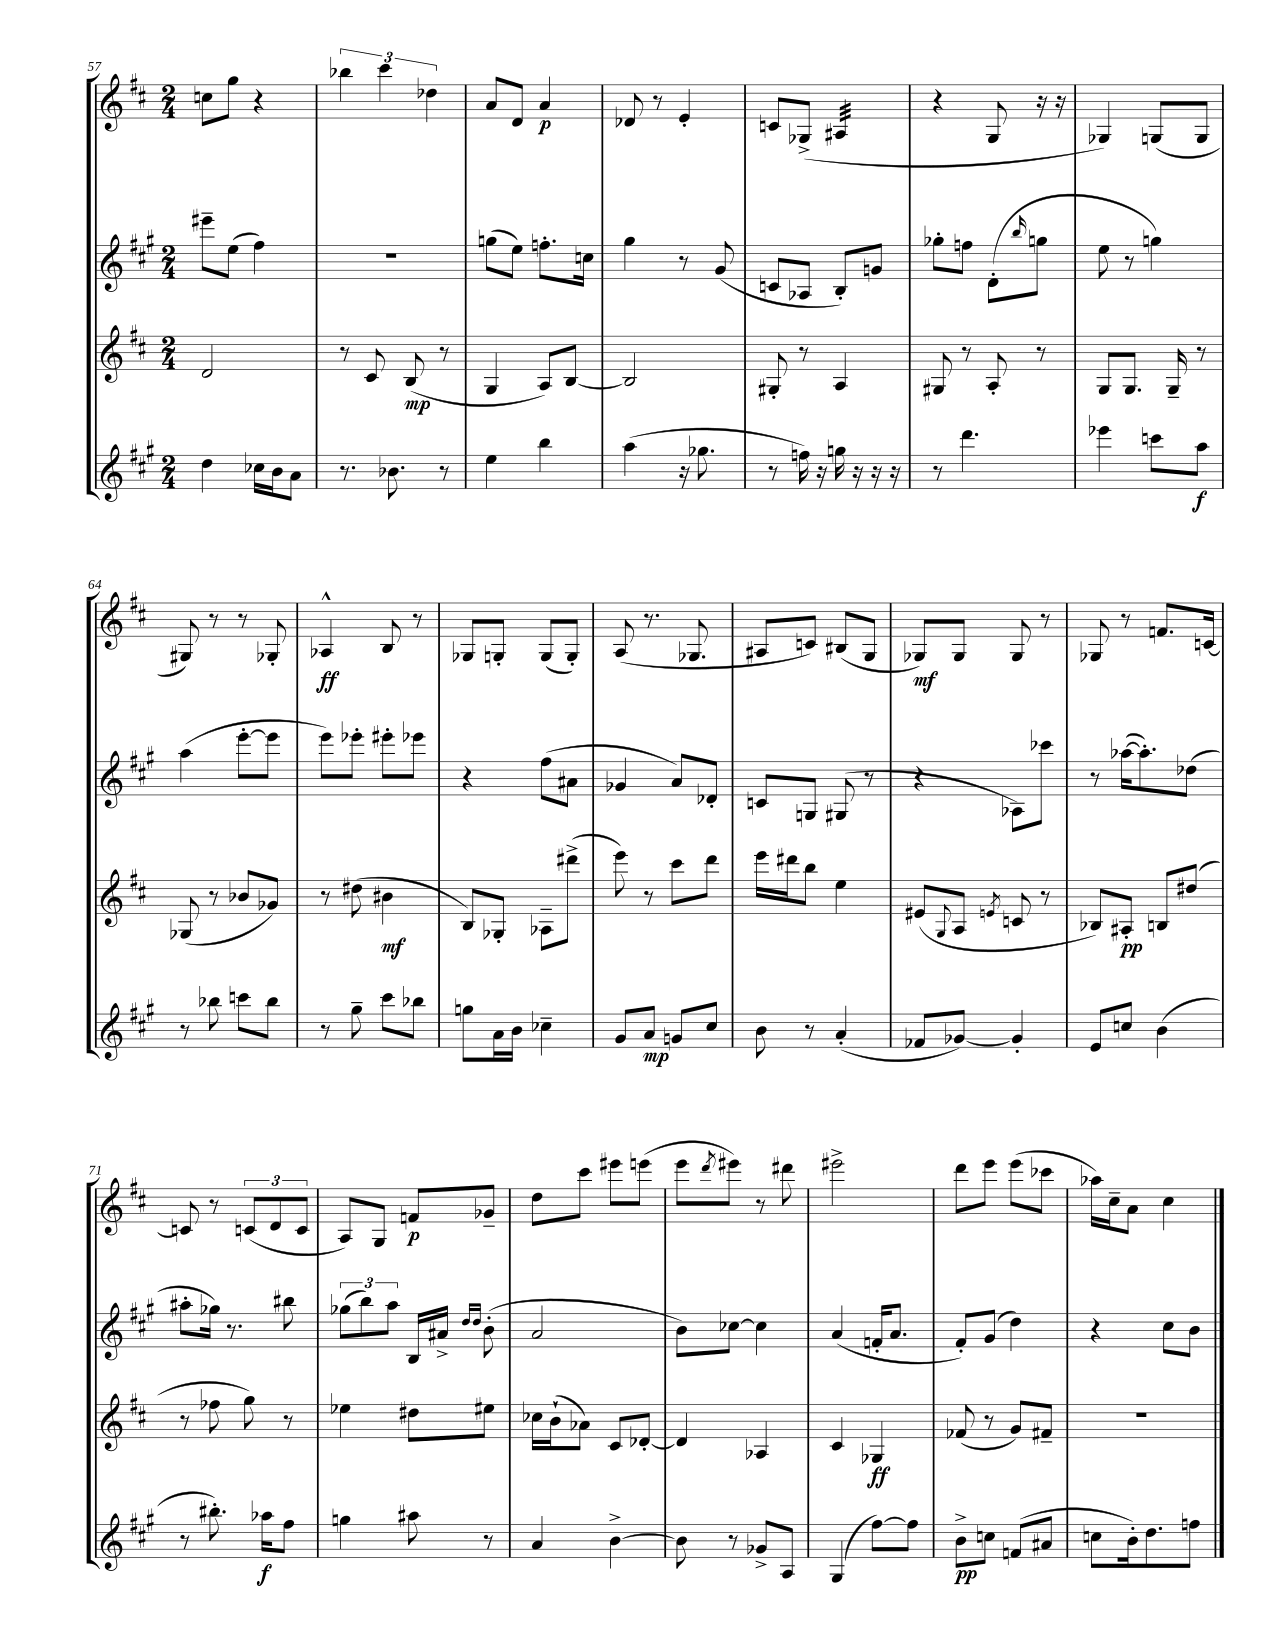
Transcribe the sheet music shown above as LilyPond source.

<<
\new StaffGroup <<
\new Staff = "s0" {
    \clef treble \key d \major \numericTimeSignature \time 2/4
    c''8 g''8 r4 |
    \tuplet 3/2 { bes''4 cis'''4 des''4 } |
    a'8 d'8 a'4\p |
    des'8 r8 e'4-. |
    c'8 ges8->( ais4:32 |
    r4 g8 r16 r16 |
    ges4) g8( g8 |
    gis8) r8 r8 ges8-. |
    aes4-^\ff b8 r8 |
    ges8 g8-. g8( g8-.) |
    a8( r8. ges8. |
    ais8 c'8) bis8( g8 |
    ges8\mf) ges8 ges8 r8 |
    ges8 r8 f'8. c'16~ |
    c'8 r8 \tuplet 3/2 { c'8( d'8 c'8 } |
    a8) g8 f'8\p ges'8-- |
    d''8 cis'''8 eis'''8 e'''8( |
    e'''8 \acciaccatura { d'''8 } eis'''8) r8 dis'''8 |
    eis'''2-> |
    d'''8 e'''8 e'''8( ces'''8 |
    aes''16) cis''16-- a'8 cis''4 \bar "|." |
}
\new Staff = "s1" {
    \clef treble \key a \major \numericTimeSignature \time 2/4
    eis'''8-- e''8( fis''4) |
    R2 |
    g''8( e''8) f''8.-. c''16 |
    gis''4 r8 gis'8( |
    c'8 aes8 b8-.) g'8 |
    ges''8-. f''8 d'8-.( \grace { b''16 } g''8 |
    e''8 r8 g''4) |
    a''4( e'''8~-. e'''8 |
    e'''8) ees'''8-. eis'''8-. ees'''8 |
    r4 fis''8( ais'8 |
    ges'4 a'8) des'8-. |
    c'8 g8 gis8( r8 |
    r4 aes8) ces'''8 |
    r8 aes''16~( aes''8.-.) des''8( |
    ais''8-. ges''16) r8. bis''8 |
    \tuplet 3/2 { ges''8( b''8) a''8 } b16 ais'16-> \grace { d''16 d''16 } b'8-.( |
    a'2 |
    b'8) ces''8~ ces''4 |
    a'4( f'16-. a'8. |
    fis'8-.) gis'8( d''4) |
    r4 cis''8 b'8 \bar "|." |
}
\new Staff = "s2" {
    \clef treble \key d \major \numericTimeSignature \time 2/4
    d'2 |
    r8 cis'8 b8\mp( r8 |
    g4 a8) b8~ |
    b2 |
    gis8-. r8 a4 |
    gis8 r8 a8-. r8 |
    g8 g8. g16-- r8 |
    ges8( r8 bes'8 ges'8) |
    r8 dis''8( bis'4\mf |
    b8) ges8-. aes8-- dis'''8->( |
    e'''8) r8 cis'''8 d'''8 |
    e'''16 dis'''16 b''8 e''4 |
    eis'8( \appoggiatura { g8 } a8 \acciaccatura { e'8 } c'8 r8 |
    bes8) ais8-.\pp b8 dis''8( |
    r8 fes''8 g''8) r8 |
    ees''4 dis''8 eis''8 |
    ces''16 b'16-!( aes'8) cis'8 des'8~-. |
    des'4 aes4 |
    cis'4 ges4\ff |
    fes'8( r8 g'8) fis'8-- |
    R2 \bar "|." |
}
\new Staff = "s3" {
    \clef treble \key a \major \numericTimeSignature \time 2/4
    d''4 ces''16 b'16 a'8 |
    r8. bes'8. r8 |
    e''4 b''4 |
    a''4( r16 ges''8. |
    r8 f''16) r16 g''16 r16 r16 r16 |
    r8 d'''4. |
    ees'''4 c'''8 a''8\f |
    r8 bes''8 c'''8 bes''8 |
    r8 gis''8-- cis'''8 bes''8 |
    g''8 a'16 b'16 ces''4-- |
    gis'8 a'8\mp g'8 cis''8 |
    b'8 r8 a'4-.( |
    fes'8 ges'8~) ges'4-. |
    e'8 c''8 b'4( |
    r8 bis''8.-.) aes''16\f fis''8 |
    g''4 ais''8 r8 |
    a'4 b'4~-> |
    b'8 r8 ges'8-> a8 |
    gis4( fis''8~) fis''8 |
    b'8->\pp c''8 f'8( ais'8 |
    c''8 b'16-.) d''8. f''8 \bar "|." |
}
>>
>>
\layout { \context { \Score currentBarNumber = #57 } }
